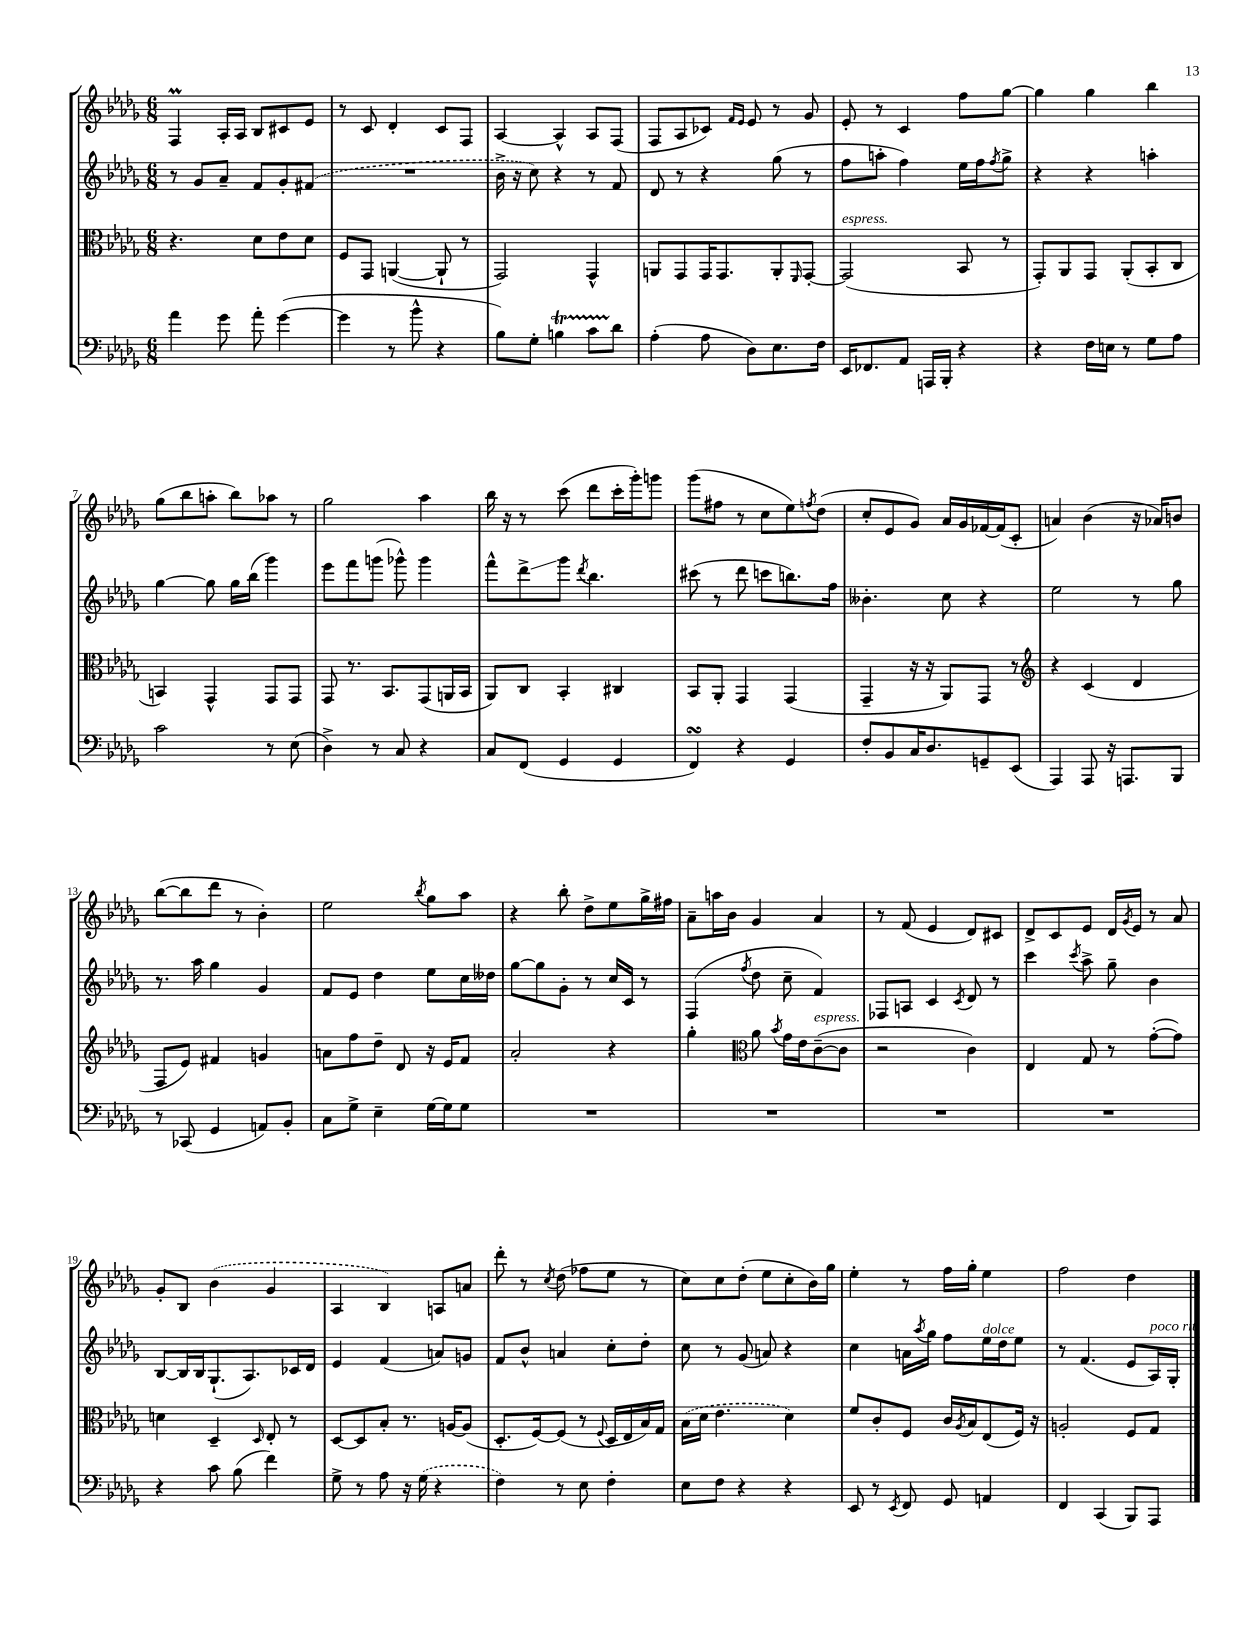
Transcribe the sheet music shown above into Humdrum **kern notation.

**kern	**kern	**kern	**kern
*staff4	*staff3	*staff2	*staff1
*clefF4	*clefC3	*clefG2	*clefG2
*k[b-e-a-d-g-]	*k[b-e-a-d-g-]	*k[b-e-a-d-g-]	*k[b-e-a-d-g-]
*M6/8	*M6/8	*M6/8	*M6/8
4a-	4.r	8r	4F
.	.	8g-	.
8g-	.	8a-~	16A-'
.	.	.	16A-
8a-'	8d-	8f	8B-
([4g-	8e-	8g-'	8c#
.	8d-	(8f#	8e-
=	=	=	=
4g-]	8F	2.r	8r
.	8GG-	.	8c
8r	([4AA	.	4d-'
8b-^^	.	.	.
4r	8AA`]	.	8c
.	8r	.	8F
=	=	=	=
8B-)	2GG-)	16b-^	[4A-
.	.	16r	.
8G-'	.	8cc)	.
4B	.	4r	4A-^^]
8c	4GG-^^	8r	8A-
8d-	.	8f	(8F
=	=	=	=
(4A-'	8AA	8d-	8F
.	8GG-	8r	8A-
8A-	16GG-	4r	8c-)
.	8.GG-	.	.
.	.	.	16qqf
.	.	.	16qqe-
8D-)	.	.	8e-
8.E-	8AA'	(8gg-	8r
.	16qqFF	.	.
.	[8GG-'	8r	8g-
16F	.	.	.
=	=	=	=
16EE-	(2GG-]	8ff	8e-'
8.FF-	.	.	.
.	.	8aa'	8r
8AA-	.	4ff)	4c
16AAA	.	.	.
16BBB-'	.	.	.
4r	8BB-	16ee-	8ff
.	.	16ff	.
.	.	8qff	.
.	8r	8gg-^	[8gg-
=	=	=	=
4r	8GG-')	4r	4gg-]
.	8AA-	.	.
16F	8GG-	4r	4gg-
16E	.	.	.
8r	(8AA-'	.	.
8G-	8BB-'	4aa'	4bb-
8A-	8C	.	.
=	=	=	=
2c	4BB)	[4gg-	(8gg-
.	.	.	8bb-
.	4GG-^^	8gg-]	8aa'
.	.	16gg-	8bb-)
.	.	(16bb-	.
8r	8GG-	4ggg-)	8aa-
(8E-	8GG-	.	8r
=	=	=	=
4D-^)	8GG-	8eee-	2gg-
.	8.r	8fff	.
8r	.	(8ggg	.
.	8.BB-	.	.
8C	.	8ggg-^^)	.
4r	(8GG-	4ggg-	4aa-
.	16AA	.	.
.	16BB-	.	.
=	=	=	=
8C	8AA-)	8fff^^	16bb-
.	.	.	16r
(8FF	8C	8ddd-^	8r
4GG-	4BB-'	8ggg-	(8ccc
.	.	8qddd-	.
.	.	4.bb-	8ddd-
4GG-	4C#	.	16ccc'
.	.	.	16ggg-')
.	.	.	8ggg
=	=	=	=
4FF)	8BB-	(8ccc#	(8ggg-
.	8AA-'	8r	8ff#
4r	4GG-	8ddd-	8r
.	.	8ccc	8cc
4GG-	(4GG-	8.bb)	8ee-)
.	.	.	8qff
.	.	.	(8dd-
.	.	16ff	.
=	=	=	=
8F'	4GG-~	4.b--'	8cc'
8BB-	.	.	8e-
16C	16r	.	8g-)
8.D-	16r	.	.
.	8AA-)	8cc	16a-
.	.	.	16g-
8GG~	8GG-	4r	[16f-
.	.	.	(16f-]
(8EE-	8r	.	8c'
=	=	=	=
*	*clefG2	*	*
4AAA-)	4r	2ee-	4a)
8AAA-	(4c	.	(4b-
16r	.	.	.
8.AAA	.	.	.
.	4d-	8r	16r
.	.	.	16a-)
8BBB-	.	8gg-	8b
=	=	=	=
8r	8F	8.r	([8bb-
(8CC-	8e-)	.	8bb-]
.	.	16aa-	.
4GG-	4f#	4gg-	8ddd-
.	.	.	8r
8AA)	4g	4g-	4b-')
8BB-'	.	.	.
=	=	=	=
8C	8a	8f	2ee-
8G-^	8ff	8e-	.
4E-~	8dd-~	4dd-	.
.	8d-	.	.
.	.	.	8qbb-
[16G-	16r	8ee-	8gg-
16G-]	16e-	.	.
8G-	8f	16cc	8aa-
.	.	16dd--	.
=	=	=	=
2.r	2a-'	[8gg-	4r
.	.	8gg-]	.
.	.	8g-'	8bb-'
.	.	8r	8dd-^
.	4r	16cc	8ee-
.	.	16c	.
.	.	8r	16gg-^
.	.	.	16ff#
=	=	=	=
2.r	4gg-'	(4F	8a-~
.	.	.	16aa
.	.	.	16b-
*	*clefC3	*	*
.	.	8qff	.
.	8a-	8dd-	4g-
.	8qb-	.	.
.	16g-	8cc~	.
.	16e-	.	.
.	([8c~	4f)	4a-
.	8c]	.	.
=	=	=	=
2.r	2r	8F-	8r
.	.	8A	(8f
.	.	4c	4e-
.	.	8qc	.
.	4c)	8d-	8d-)
.	.	8r	8c#
=	=	=	=
2.r	4E-	4ccc	8d-^
.	.	.	8c
.	.	8qccc	.
.	8G-	8aa-^	8e-
.	8r	8gg-~	16d-
.	.	.	8qg-
.	.	.	16e-
.	([8g-'	4b-	8r
.	8g-])	.	8a-
=	=	=	=
4r	4d	[8B-	8g-'
.	.	16B-]	8B-
.	.	16B-	.
8c	4D-~	(8.G-`	(4b-
(8B-	.	.	.
.	.	8.A-)	.
.	16qqD-	.	.
4f)	8E-'	.	4g-
.	8r	16c-	.
.	.	16d-	.
=	=	=	=
8G-^	[8D-	4e-	4A-
8r	8D-]	.	.
8A-	8B-'	(4f	4B-)
16r	8.r	.	.
(16G-	.	.	.
4r	.	8a)	8A
.	[16A	.	.
.	(8A]	8g	8a
=	=	=	=
4F)	8.D-'	8f	8ddd-'
.	.	8b-^^	8r
.	[16F)	.	.
.	.	.	8qcc
8r	(8F]	4a	(8dd-
8E-	8r	.	8ff-
.	8qqF	.	.
4F'	16D-	8cc'	8ee-
.	16E-	.	.
.	16B-)	8dd-'	8r
.	16G-	.	.
=	=	=	=
8E-	(16B-	8cc	8cc)
.	16d-	.	.
8F	4.e-	8r	8cc
4r	.	(8g-	(8dd-'
.	.	8a)	8ee-
4r	4d-)	4r	8cc'
.	.	.	16b-)
.	.	.	16gg-
=	=	=	=
8EE-	8f	4cc	4ee-'
8r	8c'	.	.
8qEE-	.	.	.
8FF	8F	16a	8r
.	.	8qaa-	.
.	.	16gg-	.
8GG-	16c	8ff	16ff
.	8qA-	.	.
.	16B-	.	16gg-'
4AA	(8E-	16ee-	4ee-
.	.	16dd-	.
.	16F)	8ee-	.
.	16r	.	.
=	=	=	=
4FF	2A'	8r	2ff
.	.	(4.f	.
(4CC	.	.	.
8BBB-)	8F	8e-	4dd-
8AAA-	8G-	16A-)	.
.	.	16G-'	.
==	==	==	==
*-	*-	*-	*-
